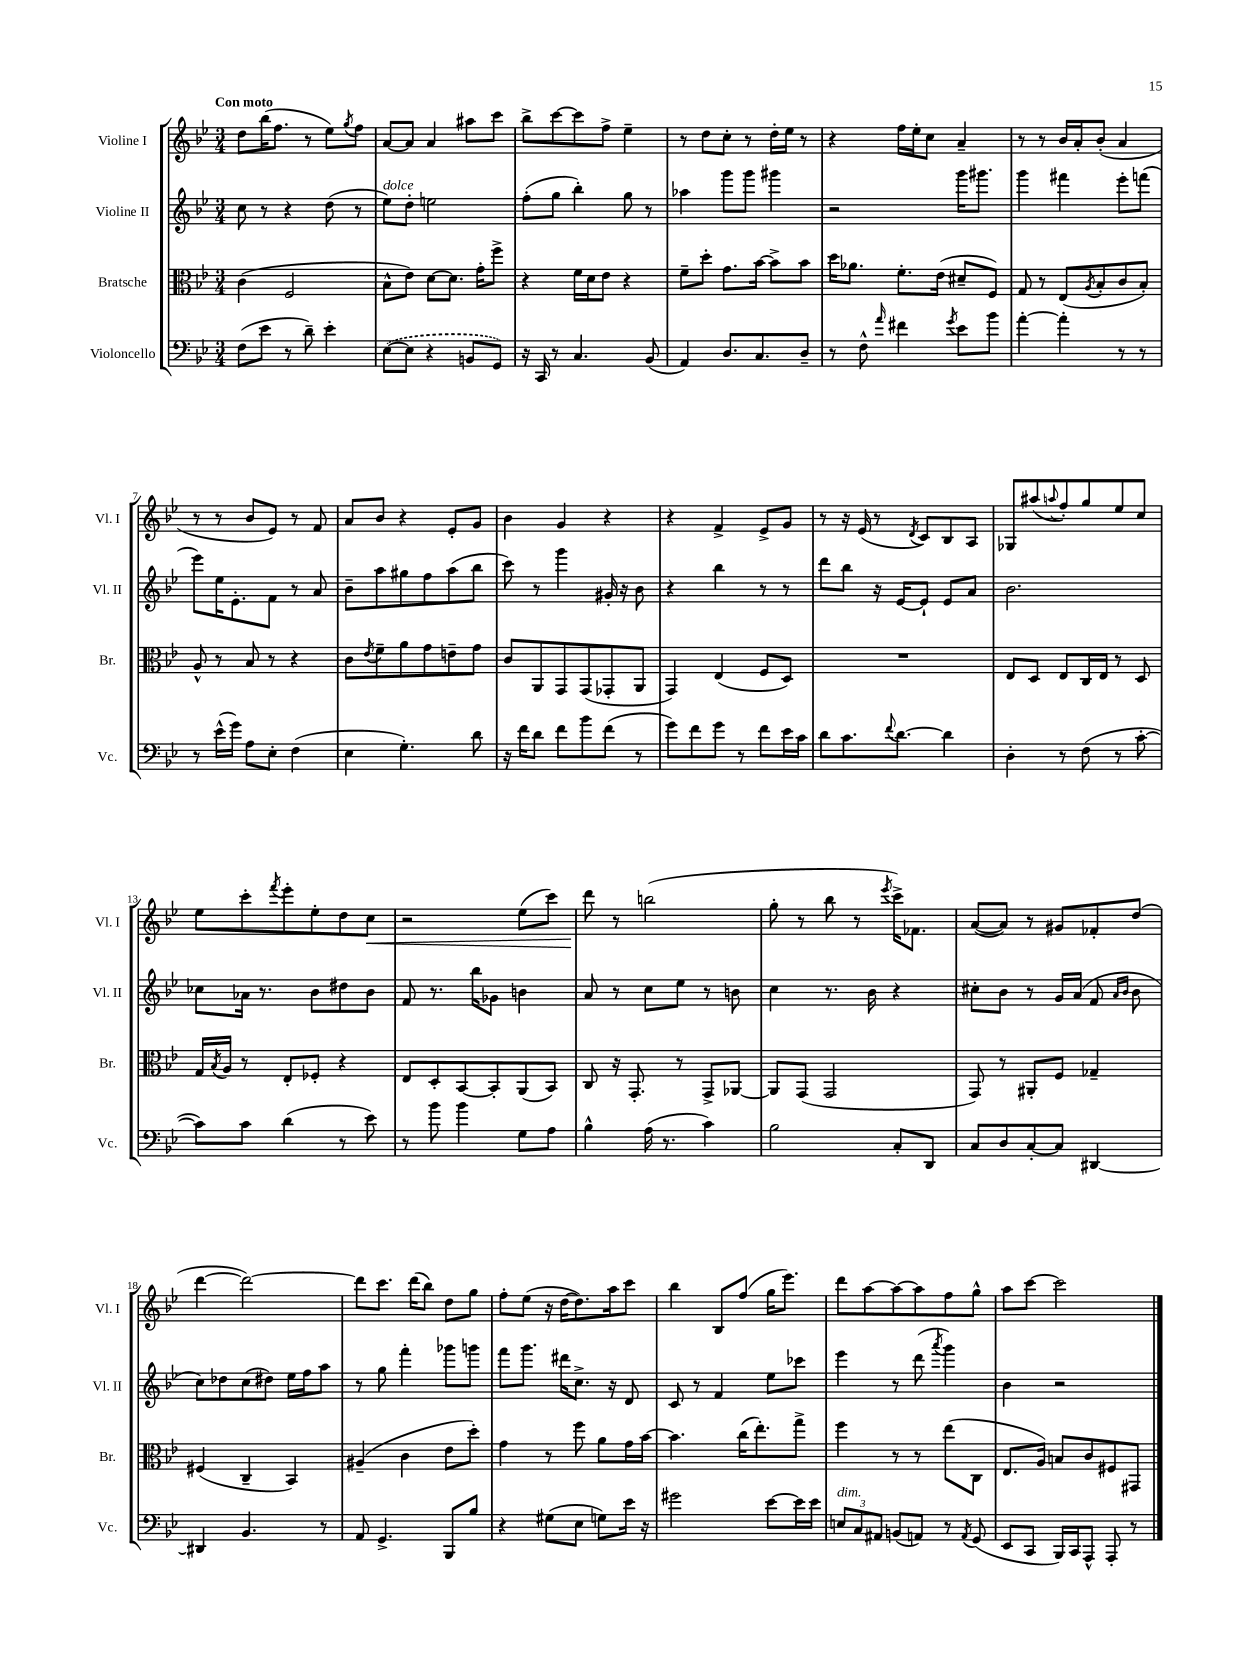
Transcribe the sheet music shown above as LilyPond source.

<<
\new StaffGroup <<
\new Staff = "s0" \with { instrumentName = "Violine I" shortInstrumentName = "Vl. I" } {
    \clef treble \key bes \major \numericTimeSignature \time 3/4 \tempo "Con moto"
    d''8 bes''16( f''8. r8 ees''8) \acciaccatura { g''8 } f''8 |
    a'8~ a'8 a'4 ais''8 c'''8 |
    bes''8-> c'''8~ c'''8 f''8-> ees''4-- |
    r8 d''8 c''8-. r8 d''16-. ees''16 r8 |
    r4 f''16 ees''16-. c''8 a'4-- |
    r8 r8 bes'16 a'16-. bes'8-.( a'4 |
    r8 r8 bes'8 ees'8) r8 f'8 |
    a'8 bes'8 r4 ees'8-. g'8 |
    bes'4 g'4 r4 |
    r4 f'4-> ees'8-> g'8 |
    r8 r16 ees'16( r8 \acciaccatura { d'8 } c'8) bes8 a8 |
    ges8 ais''8( \appoggiatura { a''8 } f''8-.) g''8 ees''8 c''8 |
    ees''8 c'''8-. \acciaccatura { f'''8 } ees'''8-. ees''8-. d''8 c''8\< |
    r2 ees''8( c'''8) |
    d'''8\! r8 b''2( |
    g''8-. r8 bes''8 r8 \acciaccatura { ees'''8 } c'''16->) fes'8. |
    a'8~( a'8) r8 gis'8 fes'8-. d''8( |
    d'''4~ d'''2~) |
    d'''8 c'''8. d'''16( bes''8) d''8 g''8 |
    f''8-. ees''8( r16 d''16~ d''8.) a''16 c'''8 |
    bes''4 bes8 f''8( g''16 ees'''8.) |
    d'''8 a''8~ a''8~ a''8 f''8 g''8-^ |
    a''8 c'''8~ c'''2 \bar "|." |
}
\new Staff = "s1" \with { instrumentName = "Violine II" shortInstrumentName = "Vl. II" } {
    \clef treble \key bes \major \numericTimeSignature \time 3/4
    c''8 r8 r4 d''8( r8 |
    ees''8^\markup { \italic "dolce" }) d''8-. e''2 |
    f''8-.( g''8 bes''4-.) g''8 r8 |
    aes''4 g'''8 g'''8 gis'''4 |
    r2 g'''16 gis'''8. |
    g'''4 fis'''4 ees'''8-. f'''8( |
    ees'''8) ees''16 ees'8.-. f'8 r8 a'8 |
    bes'8-- a''8 gis''8 f''8 a''8( bes''8 |
    c'''8) r8 g'''4 gis'16-. r16 bes'8 |
    r4 bes''4 r8 r8 |
    d'''8 bes''8 r16 ees'16~ ees'8-! ees'8 a'8 |
    bes'2. |
    ces''8 aes'16 r8. bes'8 dis''8 bes'8 |
    f'8 r8. bes''16 ges'8 b'4 |
    a'8 r8 c''8 ees''8 r8 b'8 |
    c''4 r8. bes'16 r4 |
    cis''8-. bes'8 r8 g'16 a'16( f'8 \grace { a'16 bes'16 } bes'8 |
    c''8) des''8 c''8( dis''8) ees''16 f''16 a''8 |
    r8 g''8 f'''4-. ges'''8 g'''8 |
    f'''8 g'''8. dis'''16 c''8.-> r16 d'8 |
    c'8 r8 f'4 ees''8 ces'''8 |
    ees'''4 r8 d'''8( \acciaccatura { a'''8 } g'''4) |
    bes'4 r2 \bar "|." |
}
\new Staff = "s2" \with { instrumentName = "Bratsche" shortInstrumentName = "Br." } {
    \clef alto \key bes \major \numericTimeSignature \time 3/4
    c'4( f2 |
    bes8-^ ees'8) d'8~ d'8. g'16-. f''8-> |
    r4 f'16 d'16 ees'8 r4 |
    f'8-- d''8-. g'8. bes'16~ bes'8-> bes'8 |
    d''16 aes'8. f'8.-. ees'16( dis'8-- f8) |
    g8 r8 ees8( \acciaccatura { a8 } bes8-. c'8 bes8-.) |
    a8-^ r8 bes8 r8 r4 |
    c'8 \acciaccatura { ees'8 } f'8-- a'8 g'8 e'8-- g'8 |
    c'8 a,8 g,8 g,8( ges,8-. a,8 |
    g,4) ees4( f8 d8) |
    R2. |
    ees8 d8 ees8 c16 ees16 r8 d8 |
    g16 \acciaccatura { bes8 } a16 r8 ees8-. fes8-. r4 |
    ees8 d8-. bes,8~ bes,8-. a,8( bes,8) |
    c8 r16 g,8.-. r8 g,8-> aes,8~ |
    aes,8 g,8( g,2 |
    g,8) r8 ais,8-. f8 ges4-- |
    fis4( c4-- bes,4) |
    ais4--( c'4 ees'8 d''8-.) |
    g'4 r8 f''8 a'8 g'16 bes'16~ |
    bes'4. c''16( ees''8.-.) g''8-> |
    f''4 r8 r8 ees''8( c8 |
    ees8. a16) b8 c'8 fis8 gis,8 \bar "|." |
}
\new Staff = "s3" \with { instrumentName = "Violoncello" shortInstrumentName = "Vc." } {
    \clef bass \key bes \major \numericTimeSignature \time 3/4
    f8( ees'8 r8 d'8--) ees'4-. |
    \once \slurDashed ees8~( ees8 r4 b,8 g,8) |
    r16 c,16 r8 c4. bes,8( |
    a,4) d8. c8. d8-- |
    r8 f8-^ \grace { a'16 } fis'4 \acciaccatura { g'8 } ees'8 bes'8 |
    a'4~-. a'4-. r8 r8 |
    r8 ees'16-^( g'16) a8 ees8-. f4( |
    ees4 g4.-.) d'8 |
    r16 f'16 d'8 f'8 bes'8 f'8( r8 |
    g'8) f'8 g'8 r8 f'8 ees'16 c'16 |
    d'8 c'8. \appoggiatura { f'8 } d'8.~ d'4 |
    d4-. r8 f8( r8 c'8~-. |
    c'8) c'8 d'4( r8 ees'8) |
    r8 bes'8 bes'4 g8 a8 |
    bes4-^ a16( r8. c'4) |
    bes2 c8-. d,8 |
    c8 d8 c8~-. c8 dis,4~ |
    dis,4 bes,4. r8 |
    a,8 g,4.-> bes,,8 bes8 |
    r4 gis8( ees8 g8) ees'16 r16 |
    gis'2 ees'8~ ees'16 ees'16 |
    \tuplet 3/2 { e8^\markup { \italic "dim." } c8 ais,8 } b,8( a,8) r8 \acciaccatura { a,8 } g,8( |
    ees,8 c,8 bes,,16) c,16 a,,8-^ a,,8-. r8 \bar "|." |
}
>>
>>
